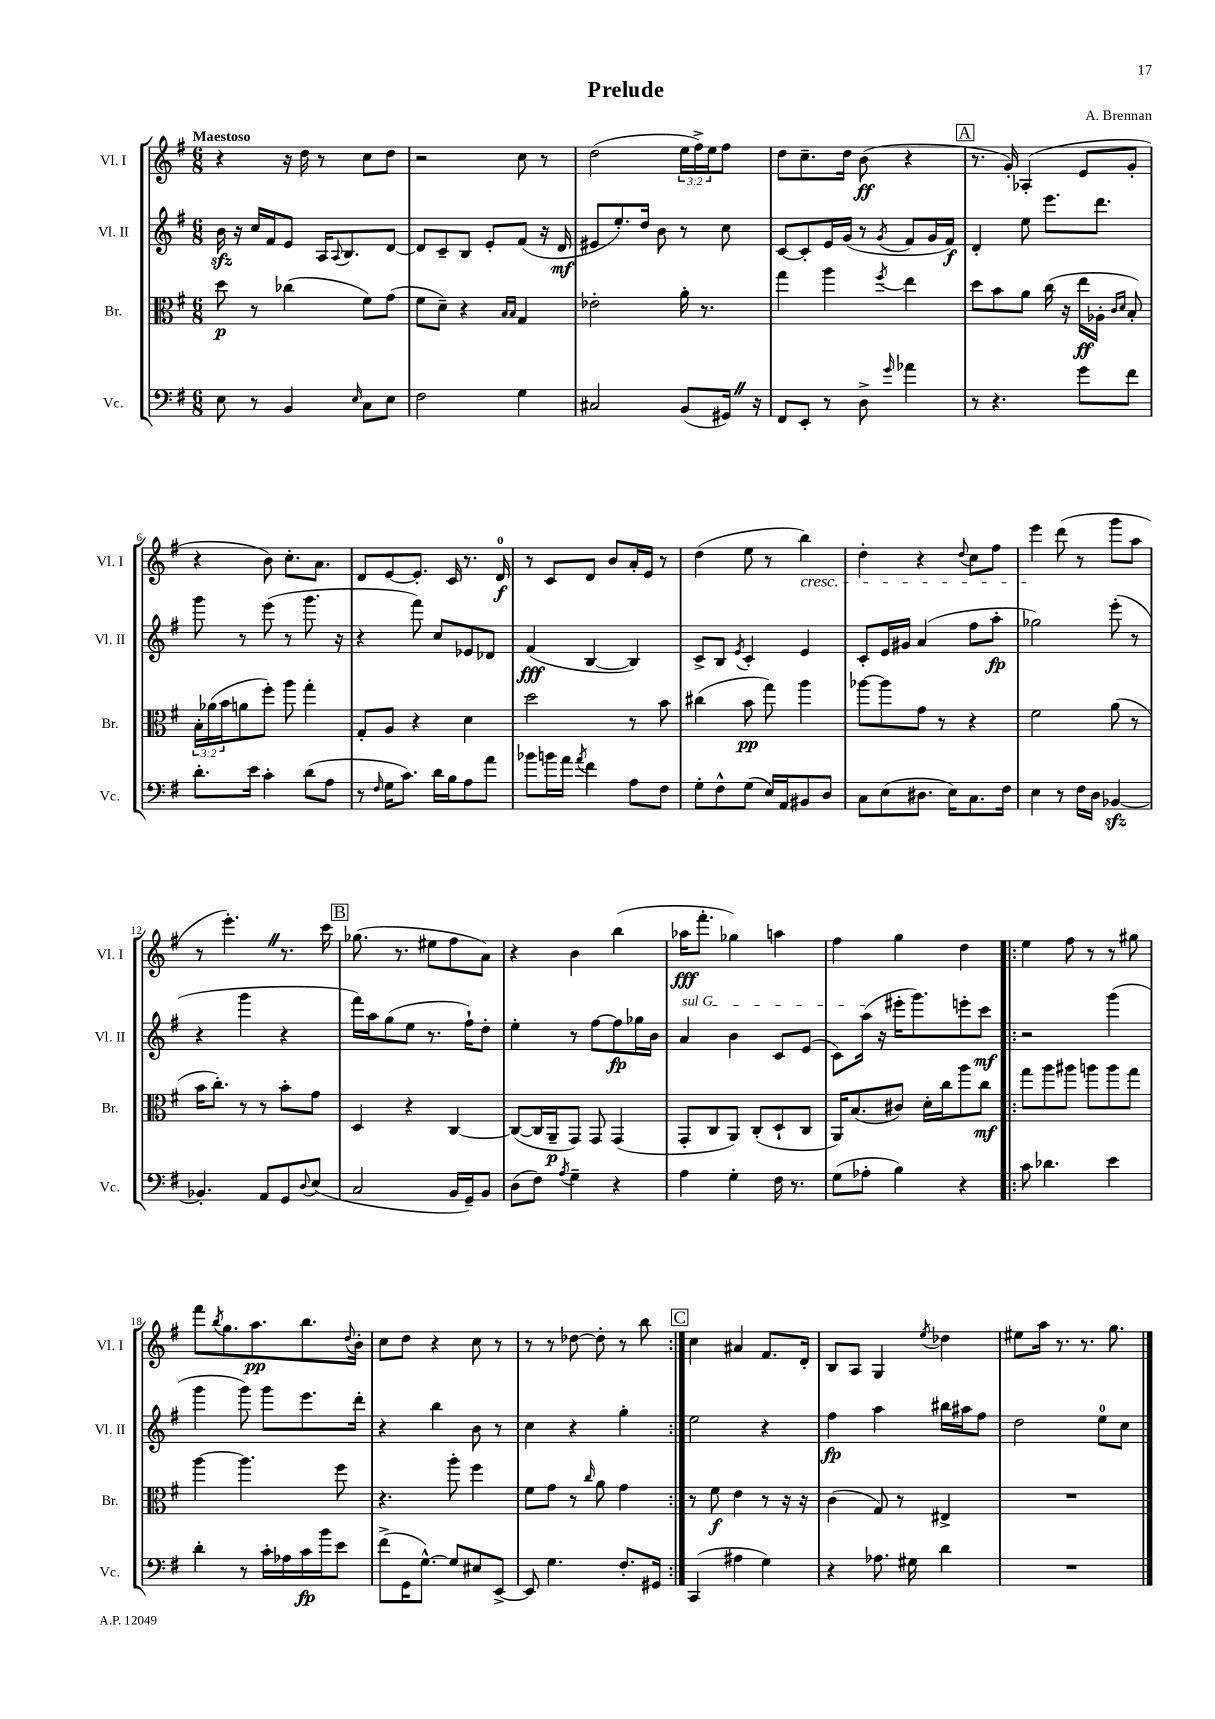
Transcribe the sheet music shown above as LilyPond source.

\header { title = "Prelude" composer = "A. Brennan" }
<<
\new StaffGroup <<
\new Staff = "s0" \with { instrumentName = "Vl. I" shortInstrumentName = "Vl. I" } {
    \clef treble \key g \major \numericTimeSignature \time 6/8 \override Staff.TupletNumber.text = #tuplet-number::calc-fraction-text \tempo "Maestoso"
    r4 r16 d''16 r8 c''8 d''8 |
    r2 c''8 r8 |
    d''2( \tuplet 3/2 { e''16 fis''16->) e''16 } fis''8 |
    d''8 c''8.-- d''16 b'8\ff( r4 |
    \mark \markup { \box "A" } r8. g'16-.) aes4-.( e'8 g'8-. |
    r4 b'8) c''8.-. a'8. |
    d'8 e'8~ e'8.-. c'16 r8. d'16-0\f |
    r8 c'8 d'8 b'8 a'16-. e'16 r8 |
    d''4( e''8 r8 b''4\cresc) |
    d''4-. r4 \appoggiatura { d''8 } c''8 fis''8 |
    e'''4\! d'''8( r8 g'''8 a''8 |
    r8 e'''4.-.) \once \override BreathingSign.text = \markup { \musicglyph "scripts.caesura.straight" } \breathe r8. c'''16 |
    \mark \markup { \box "B" } ges''8.( r8. eis''8 fis''8 a'8) |
    r4 b'4 b''4( |
    aes''16\fff fis'''8.-. ges''4) a''4 |
    fis''4 g''4 d''4 |
    \repeat volta 2 { e''4 fis''8 r8 r8 gis''8 |
    fis'''8 \acciaccatura { b''8 } g''8. a''8.\pp b''8. \appoggiatura { d''8 } b'16-. |
    c''8 d''8 r4 c''8 r8 |
    r8 r8 des''8~ des''8-. r8 b''8 | }
    \mark \markup { \box "C" } c''4 ais'4 fis'8. d'16-. |
    b8 a8 g4 \acciaccatura { e''8 } des''4 |
    eis''8 a''16 r8. r8. g''8. \bar "|." |
}
\new Staff = "s1" \with { instrumentName = "Vl. II" shortInstrumentName = "Vl. II" } {
    \clef treble \key g \major \numericTimeSignature \time 6/8
    b'16\sfz r16 c''16 fis'16 e'8 a16 \appoggiatura { a8 } b8. d'8~ |
    d'8 c'8-- b8 e'8-. fis'8( r16 d'16\mf |
    eis'8 e''8.-.) d''16 b'8 r8 c''8 |
    c'8~ c'8-. e'16 g'16( r8 \acciaccatura { g'8 } fis'8 g'16 fis'16\f) |
    \mark \markup { \box "A" } d'4-. e''8 e'''8. d'''8. |
    g'''8 r8 e'''8( r8 g'''8. r16 |
    r4 fis'''8) c''8 ees'8 des'8 |
    fis'4\fff( b4~ b4) |
    c'8-> b8 \acciaccatura { e'8 } c'4-. e'4 |
    c'8-. e'16 gis'16 a'4( fis''8 a''8-.\fp |
    ges''2) e'''8-.( r8 |
    r4 g'''4 r4 |
    \mark \markup { \box "B" } fis'''16) a''16 g''8( e''8 r8. fis''16-!) d''8-. |
    e''4-. r8 fis''8~ fis''8\fp ges''16 b'16 |
    \once \override TextSpanner.bound-details.left.text = \markup { \italic "sul G" } a'4\startTextSpan b'4 c'8 e'8( |
    c'8) a''16\stopTextSpan( r16 eis'''16-. g'''8.) e'''8-. c'''8\mf |
    \repeat volta 2 { r2 g'''4( |
    g'''4 g'''8) g'''8 e'''8. d'''16-. |
    r4 b''4 b'8 r8 |
    c''4 r4 g''4-. | }
    \mark \markup { \box "C" } e''2 r4 |
    fis''4\fp a''4 bis''16 ais''16 fis''8 |
    d''2 e''8-0 c''8 \bar "|." |
}
\new Staff = "s2" \with { instrumentName = "Br." shortInstrumentName = "Br." } {
    \clef alto \key g \major \numericTimeSignature \time 6/8 \override Staff.TupletNumber.text = #tuplet-number::calc-fraction-text
    d''8\p r8 ces''4( fis'8) g'8( |
    fis'8 d'8--) r4 \grace { b16 b16 } g4 |
    ees'2-. a'16-. r8. |
    g''4 a''4 \acciaccatura { fis''8 } e''4 |
    \mark \markup { \box "A" } d''8 b'8 a'8 c''16( r16 e''16\ff aes16-. \grace { c'16 d'16 } b8-.) |
    \tuplet 3/2 { b16-. aes'16( b'16 } a'8 fis''8-.) a''8 g''4-. |
    g8-. a8 r4 d'4 |
    d''2 r8 b'8 |
    cis''4( b'8\pp g''8) a''4 |
    aes''8~ aes''8 g'8 r8 r4 |
    fis'2 a'8( r8 |
    b'16 c''8.-.) r8 r8 b'8-. g'8 |
    \mark \markup { \box "B" } d4 r4 c4~ |
    c8~( c16 a,16--\p g,8) g,8 g,4( |
    g,8-. c8 a,8) c8-.( d8-! c8 |
    a,16) b8.( cis'8) d'16-. c''16 a''8 c''8\mf |
    \repeat volta 2 { g''8 a''8 ais''8 a''8 a''8 g''8 |
    a''4~ a''4. fis''8 |
    r4. a''8-. fis''4 |
    fis'8 g'8 r8 \grace { c''16 } a'8 g'4 | }
    \mark \markup { \box "C" } r8 fis'8\f e'4 r8 r16 r16 |
    c'4( g8) r8 eis4-> |
    R2. \bar "|." |
}
\new Staff = "s3" \with { instrumentName = "Vc." shortInstrumentName = "Vc." } {
    \clef bass \key g \major \numericTimeSignature \time 6/8
    e8 r8 b,4 \grace { e16 } c8 e8 |
    fis2 g4 |
    cis2 b,8( gis,16) \once \override BreathingSign.text = \markup { \musicglyph "scripts.caesura.straight" } \breathe r16 |
    fis,8 e,8-. r8 d8-> \grace { g'16 } aes'4 |
    \mark \markup { \box "A" } r8 r4. g'8 fis'8 |
    d'8.-. e'16 c'4-. d'8( a8 |
    r8 \grace { fis16 } g16 c'8.) d'16 b16 a8 a'8 |
    bes'8 b'16 a'16 \acciaccatura { a'8 } fis'4 a8 fis8 |
    g8-. fis8-^ g8( e16) a,16 bis,8 d8 |
    c8 e8( dis8. e16) c8. fis16 |
    e4 r8 fis16 d16 bes,4~\sfz |
    bes,4.-. a,8 g,8 \appoggiatura { d8 } e8( |
    \mark \markup { \box "B" } c2 b,16 g,16--) b,8 |
    d8( fis8) \acciaccatura { a8 } g4-- r4 |
    a4 g4-. fis16 r8. |
    g8( aes8-. b4) r4 |
    \repeat volta 2 { c'8 des'4. e'4 |
    d'4-. r8 c'16-. aes16 c'16\fp b'16 e'8 |
    fis'8->( g,16 g8.~-^) g8 eis8 e,8~-> |
    e,8 g4. fis8.-. gis,16 | }
    \mark \markup { \box "C" } c,4( ais4 g4) |
    r4 aes8. gis16 d'4 |
    R2. \bar "|." |
}
>>
>>
